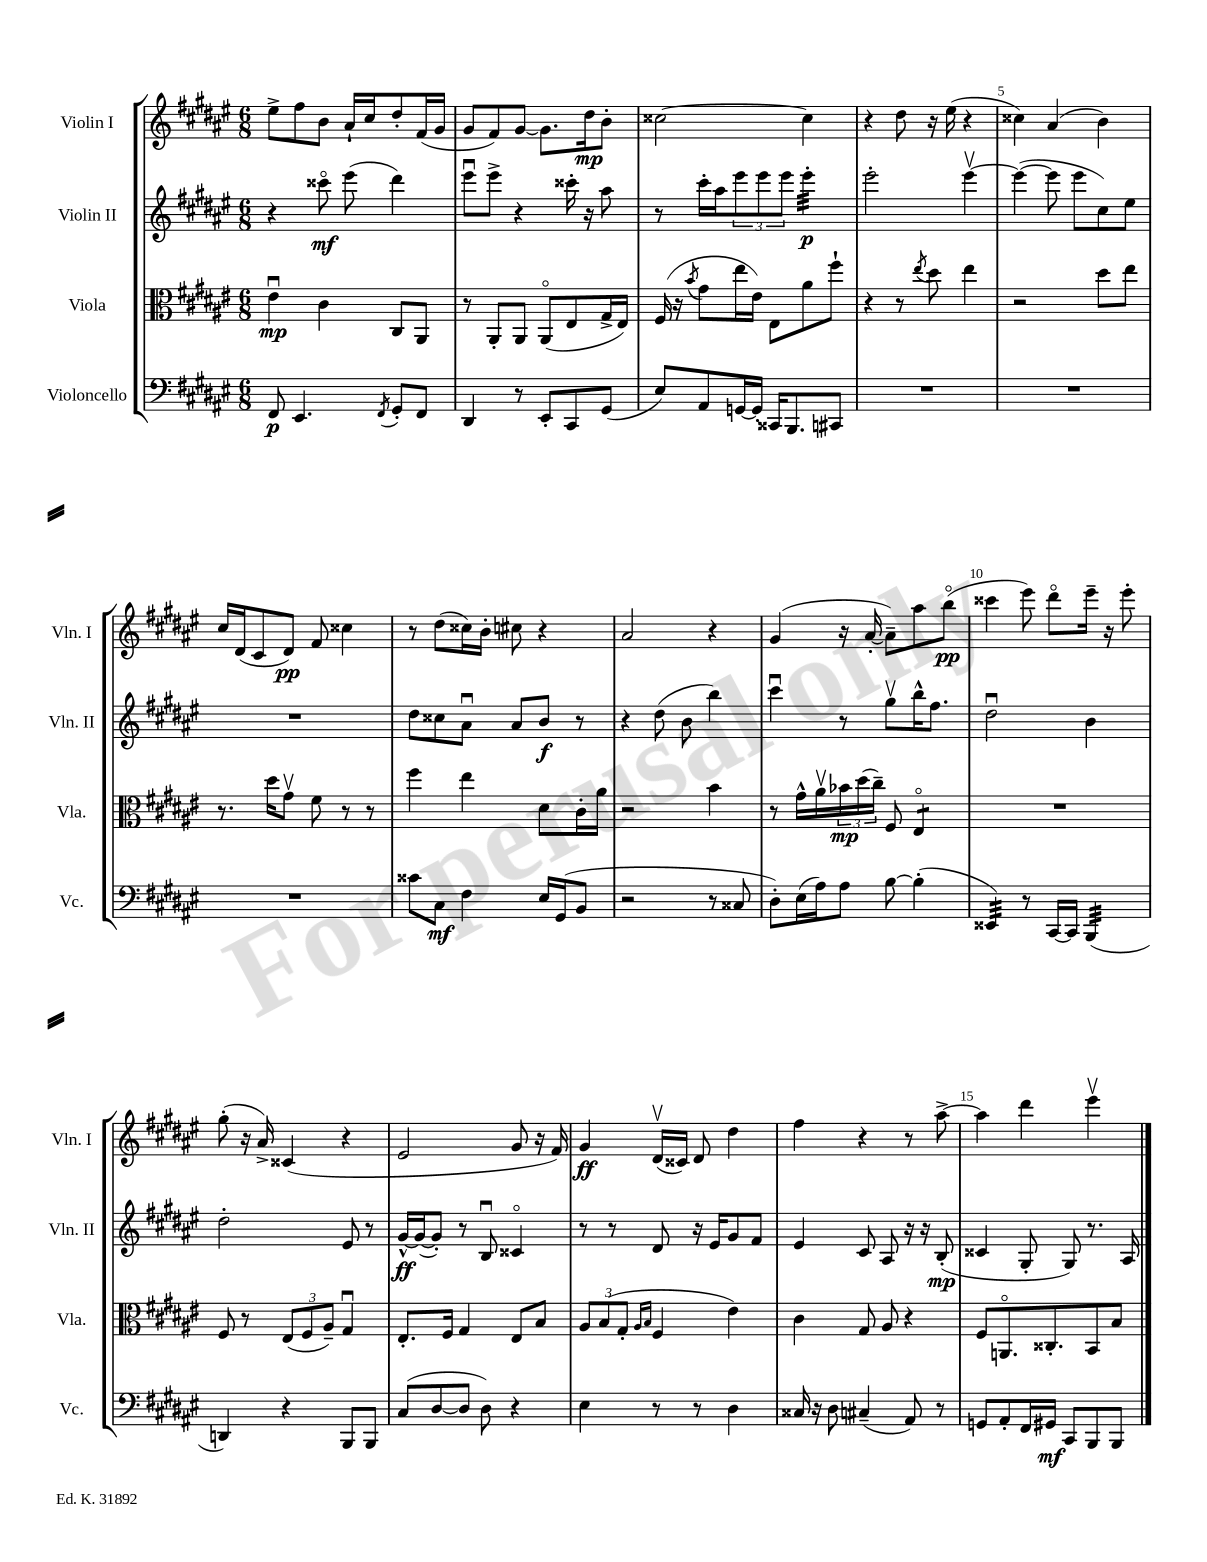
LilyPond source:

<<
\new StaffGroup <<
\new Staff = "s0" \with { instrumentName = "Violin I" shortInstrumentName = "Vln. I" } {
    \clef treble \key fis \major \numericTimeSignature \time 6/8
    eis''8-> fis''8 b'8 ais'16-! cis''16 dis''8-. fis'16( gis'16 |
    gis'8 fis'8) gis'8~ gis'8. dis''16\mp b'8-. |
    cisis''2~ cisis''4 |
    r4 dis''8 r16 eis''16( r4 |
    cisis''4) ais'4( b'4) |
    cis''16 dis'16( cis'8 dis'8\pp) fis'8 cisis''4 |
    r8 dis''8( cisis''16) b'16-. cis''8 r4 |
    ais'2 r4 |
    gis'4( r16 ais'16~-. ais'8--) ais''8 b''8\flageolet\pp( |
    cisis'''4 eis'''8) dis'''8\flageolet eis'''16-- r16 eis'''8-. |
    gis''8-.( r16 ais'16->) cisis'4( r4 |
    eis'2 gis'8 r16 fis'16) |
    gis'4\ff dis'16\upbow( cisis'16) dis'8 dis''4 |
    fis''4 r4 r8 ais''8~-> |
    ais''4 dis'''4 eis'''4\upbow \bar "|." |
}
\new Staff = "s1" \with { instrumentName = "Violin II" shortInstrumentName = "Vln. II" } {
    \clef treble \key fis \major \numericTimeSignature \time 6/8
    r4 cisis'''8\flageolet\mf eis'''8( dis'''4) |
    eis'''8\downbow eis'''8-> r4 cisis'''16-. r16 ais''8 |
    r8 cis'''16-. ais''16 \tuplet 3/2 { eis'''8 eis'''8 eis'''8 } eis'''4:32-.\p |
    eis'''2-. eis'''4~\upbow |
    eis'''4~( eis'''8 eis'''8 cis''8) eis''8 |
    R2. |
    dis''8 cisis''8 ais'8\downbow ais'8 b'8\f r8 |
    r4 dis''8( b'8 b''4) |
    cis'''4\downbow r8 gis''8\upbow b''16-^ fis''8. |
    dis''2\downbow b'4 |
    dis''2-. eis'8 r8 |
    gis'16~-^\ff gis'16~( gis'8-.) r8 b8\downbow cisis'4\flageolet |
    r8 r8 dis'8 r16 eis'16 gis'8 fis'8 |
    eis'4 cis'8 ais8 r16 r16 b8-.\mp( |
    cisis'4 gis8-. gis8) r8. ais16 \bar "|." |
}
\new Staff = "s2" \with { instrumentName = "Viola" shortInstrumentName = "Vla." } {
    \clef alto \key fis \major \numericTimeSignature \time 6/8
    eis'4\downbow\mp cis'4 cis8 ais,8 |
    r8 ais,8-. ais,8 ais,8\flageolet( eis8 gis16-> eis16) |
    fis16( r16 \acciaccatura { b'8 } gis'8 eis''16 eis'16) eis8 ais'8 fis''8-! |
    r4 r8 \acciaccatura { eis''8 } dis''8 eis''4 |
    r2 dis''8 eis''8 |
    r8. dis''16 gis'8\upbow fis'8 r8 r8 |
    fis''4 eis''4 dis'8 cis'16-. ais'16 |
    r2 b'4 |
    r8 gis'16-^ ais'16\upbow \tuplet 3/2 { bes'16\mp dis''16( cis''16--) } fis8 eis4:8\flageolet |
    R2. |
    fis8 r8 \tuplet 3/2 { eis8( fis8 ais8--) } gis4\downbow |
    eis8.-. fis16 gis4 eis8 b8 |
    \tuplet 3/2 { ais8 b8( gis8-. } \grace { ais16 b16 } fis4 eis'4) |
    cis'4 gis8 ais8 r4 |
    fis8 a,8.\flageolet cisis8.-. b,8 b8 \bar "|." |
}
\new Staff = "s3" \with { instrumentName = "Violoncello" shortInstrumentName = "Vc." } {
    \clef bass \key fis \major \numericTimeSignature \time 6/8
    fis,8\p eis,4. \acciaccatura { fis,8 } gis,8-. fis,8 |
    dis,4 r8 eis,8-. cis,8 gis,8( |
    eis8) ais,8 g,16~ g,16-. cisis,16 b,,8. cis,8 |
    R2. |
    R2. |
    R2. |
    cisis'8 cis8\mf fis4 eis16 gis,16( b,8 |
    r2 r8 cisis8 |
    dis8-.) eis16( ais16) ais8 b8~ b4-.( |
    eisis,4:32) r8 cis,16~ cis,16 b,,4:32( |
    d,4) r4 b,,8 b,,8 |
    cis8( dis8~ dis8 dis8) r4 |
    eis4 r8 r8 dis4 |
    cisis16 r16 dis8 cis4--( ais,8) r8 |
    g,8 ais,8-. fis,16 gis,16\mf cis,8 b,,8 b,,8 \bar "|." |
}
>>
>>
\layout { \context { \Score \override BarNumber.break-visibility = ##(#f #t #t) barNumberVisibility = #(every-nth-bar-number-visible 5) } }
